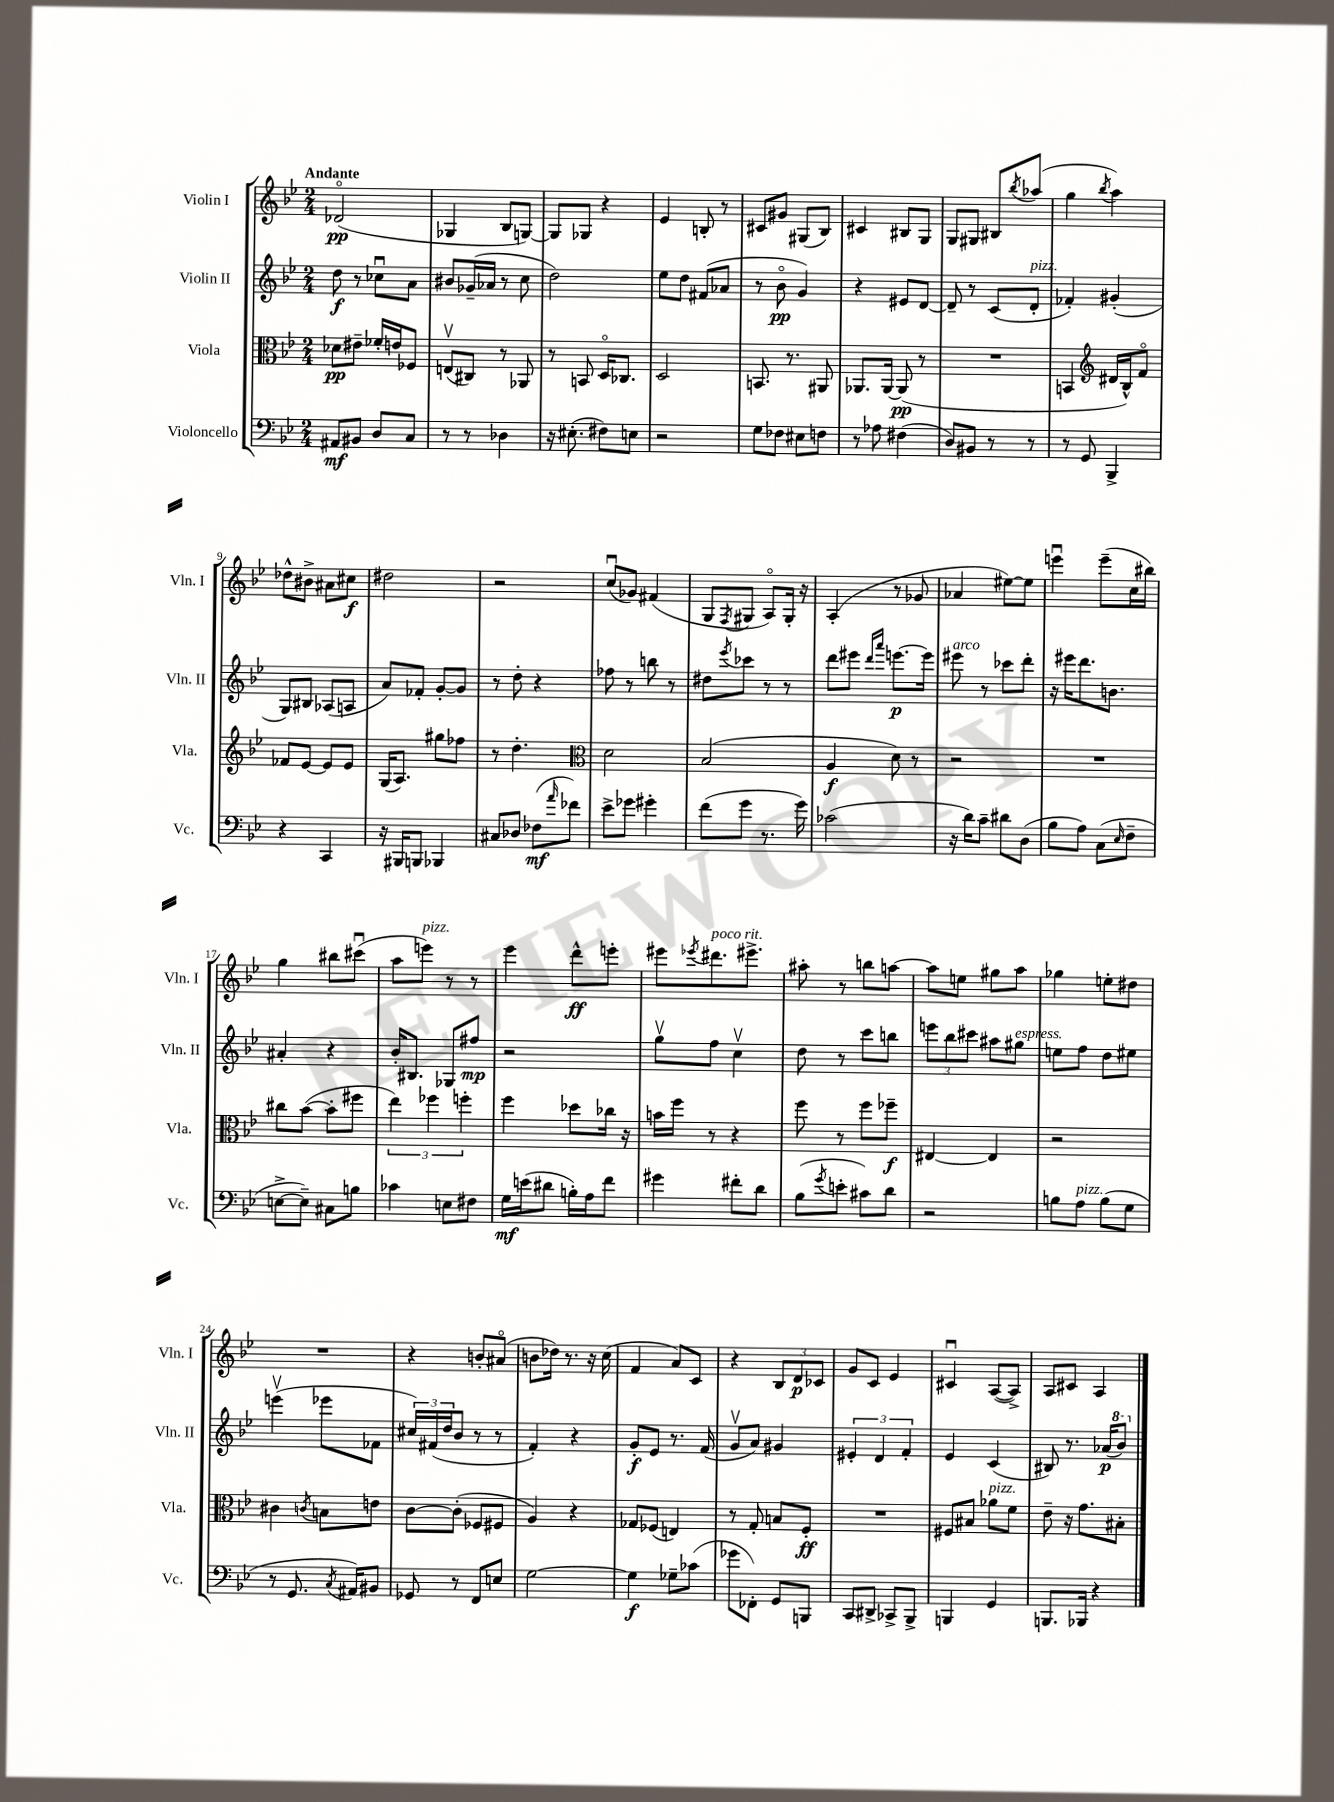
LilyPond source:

<<
\new StaffGroup <<
\new Staff = "s0" \with { instrumentName = "Violin I" shortInstrumentName = "Vln. I" } {
    \clef treble \key bes \major \numericTimeSignature \time 2/4 \tempo "Andante"
    des'2\flageolet\pp( |
    ges4 bes8 g8~) |
    g8 ges8 r4 |
    ees'4 b8-. r8 |
    cis'8 gis'8 gis8( bes8) |
    cis'4 bis8 g8 |
    g8 gis8 bis8 \acciaccatura { bes''8 } aes''8( |
    g''4 \acciaccatura { bes''8 } a''4) |
    des''8-^ bis'8-> ais'8 cis''8\f |
    dis''2 |
    r2 |
    c''8\downbow( ges'8) fis'4( |
    g8 \acciaccatura { f8 } gis8 a8\flageolet) gis16-. r16 |
    a4-.( r8 ges'8 |
    aes'4 eis''8~) eis''8 |
    e'''4\downbow e'''8--( c''16 bis''16) |
    g''4 bis''8 cis'''8\downbow( |
    a''8 e'''8^\markup { \italic "pizz." }) r8 r8 |
    ees'''4 d'''8-^\ff e'''8-. |
    eis'''8 \acciaccatura { ees'''8 } dis'''8.^\markup { \italic "poco rit." } eis'''8.-> |
    ais''8-. r8 b''8 a''8~ |
    a''8 e''8 gis''8 a''8 |
    ges''4 e''8-. dis''8 |
    R2 |
    r4 b'8-. ais'8\flageolet( |
    b'8 des''16) r8. r16 c''16( |
    f'4 a'8) c'8 |
    r4 \tuplet 3/2 { bes8 d'8\p ces'8 } |
    g'8 c'8 ees'4 |
    cis'4\downbow a8~( a8->) |
    a8 cis'8 a4 \bar "|." |
}
\new Staff = "s1" \with { instrumentName = "Violin II" shortInstrumentName = "Vln. II" } {
    \clef treble \key bes \major \numericTimeSignature \time 2/4
    d''8\f r8 ces''8\downbow a'8 |
    bis'8 ges'16--( aes'16 r8 c''8 |
    d''2) |
    ees''8 d''8 fis'8( aes'8 |
    r8 bes'8\flageolet\pp g'4) |
    r4 eis'8 d'8~ |
    d'8-- r8 c'8( d'8-.^\markup { \italic "pizz." } |
    fes'4-.) gis'4-.( |
    g8) bis8 aes8( a8 |
    a'8) fes'8-. g'8~-. g'8 |
    r8 d''8-. r4 |
    fes''8 r8 b''8 r8 |
    dis''8 \acciaccatura { ees'''8 } ces'''8 r8 r8 |
    d'''8 eis'''8 \grace { d'''16 a'''16 } e'''8.~\p e'''16 |
    eis'''8^\markup { \italic "arco" } r8 ces'''8 d'''8-. |
    r16 eis'''16 d'''8. b'8. |
    ais'4-. r4 |
    bes'16-. bis8. ges8 fis''8\mp |
    r2 |
    g''8\upbow f''8 c''4\upbow |
    d''8 r8 c'''8 b''8 |
    \tuplet 3/2 { e'''8 bes''8 cis'''8 } ais''8 gis''8^\markup { \italic "espress." } |
    e''8 f''8 d''8 eis''8 |
    e'''4\upbow( ees'''8 fes'8 |
    \tuplet 3/2 { cis''16) fis'16( d''16 } bes'8 r8 r8 |
    f'4-.) r4 |
    g'8-.\f ees'8 r8. f'16( |
    g'8\upbow a'8) gis'4 |
    \tuplet 3/2 { eis'4-. d'4 f'4-. } |
    ees'4 c'4( |
    bis8) r8. aes'16\p( \ottava #1 bes''8) \ottava #0 \bar "|." |
}
\new Staff = "s2" \with { instrumentName = "Viola" shortInstrumentName = "Vla." } {
    \clef alto \key bes \major \numericTimeSignature \time 2/4
    des'8\pp eis'8-- fes'16-. e'16 fes8 |
    e8\upbow( cis8) r8 aes,8 |
    r8 b,8 d16\flageolet ces8. |
    d2 |
    b,8. r8. ais,8 |
    aes,8. aes,16~ aes,8\pp( r8 |
    R2 |
    b,4 \clef treble dis'16 bes16-^) f'8\flageolet |
    fes'8 ees'8~ ees'8 ees'8 |
    g16( a8.) gis''8 fes''8 |
    r8 d''4.-. |
    \clef alto d'2 |
    bes2( |
    a4\f d'8) r8 |
    r2 |
    R2 |
    cis''8 bes'8~( bes'8-. fis''8 |
    \tuplet 3/2 { ees''4) fes''4 f''4-. } |
    f''4 des''8 ces''16 r16 |
    b'16 f''16 r8 r4 |
    f''8 r8 f''8 fes''8--\f |
    eis4~ eis4 |
    r2 |
    cis'4 \acciaccatura { c'8 } b8 e'8 |
    c'8~ c'8-.( fes8 fis8 |
    a4) r4 |
    ges8 fes8( e4) |
    r8 g8-. b8 f8-.\ff |
    R2 |
    fis8 bis8 aes'8^\markup { \italic "pizz." } f'8 |
    ees'8-- r16 g'8. bis8-. \bar "|." |
}
\new Staff = "s3" \with { instrumentName = "Violoncello" shortInstrumentName = "Vc." } {
    \clef bass \key bes \major \numericTimeSignature \time 2/4
    ais,8\mf bis,8 d8 c8 |
    r8 r8 des4 |
    r16 eis8.-.( fis8) e8 |
    r2 |
    g8 fes8 eis8 f8 |
    r8 aes8 fis4( |
    d8) bis,8 r8 r8 |
    r8 g,8 bes,,4-> |
    r4 c,4 |
    r16 bis,,16 b,,8 bes,,4 |
    cis8 des8 fes8\mf( \grace { a'16 } fes'8) |
    ees'8-> ges'8 gis'4-. |
    f'8( g'8 r8. g'16) |
    ces'2( |
    r16 d'16) c'8-- dis'8 d8( |
    bes8 a8) c8( \grace { ees16 } f8-- |
    e8~-> e8--) cis8 b8 |
    ces'4 e8 fis8 |
    g16\mf e'16( dis'8 b16-.) a16 f'8 |
    gis'4 fis'8-. d'8 |
    bes8( \acciaccatura { g'8 } e'8-. cis'8) d'8 |
    r2 |
    b8 a8^\markup { \italic "pizz." } b8( g8 |
    r8 g,8. \acciaccatura { c8 } ais,16) bis,8 |
    ges,8 r8 f,8 e8 |
    g2~ |
    g4\f ges8-- ces'8( |
    ges'8 fes,8-.) g,8 b,,8 |
    c,8 dis,8-> ces,8-> bes,,8-> |
    b,,4 g,4 |
    b,,8. bes,,16 r4 \bar "|." |
}
>>
>>
